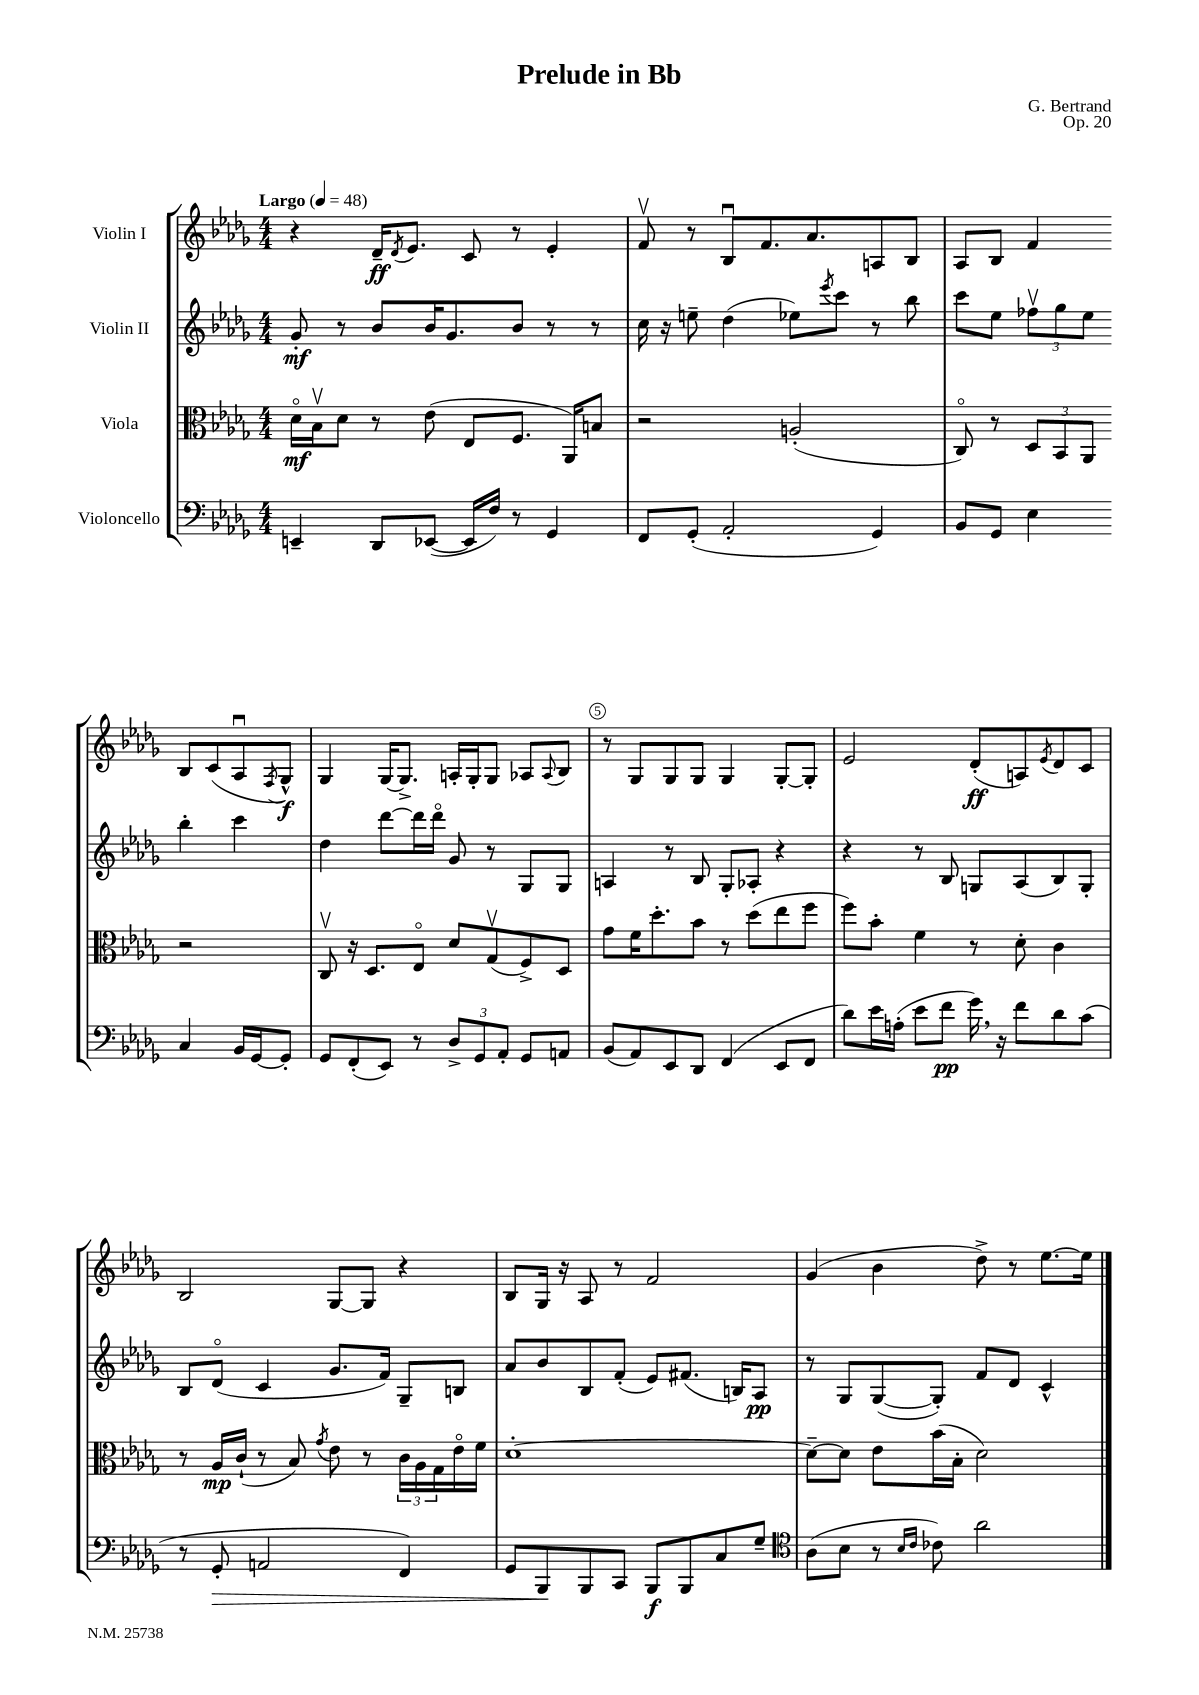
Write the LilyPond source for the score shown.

\header { title = "Prelude in Bb" composer = "G. Bertrand" opus = "Op. 20" }
<<
\new StaffGroup <<
\new Staff = "s0" \with { instrumentName = "Violin I" } {
    \clef treble \key des \major \numericTimeSignature \time 4/4 \tempo "Largo" 4 = 48
    r4 des'16--\ff \acciaccatura { des'8 } ees'8. c'8 r8 ees'4-. |
    f'8\upbow r8 bes8\downbow f'8. aes'8. a8 bes8 |
    aes8 bes8 f'4 bes8 c'8( aes8\downbow \acciaccatura { f8 } ges8-^\f) |
    ges4 ges16~ ges8.-> a16-. ges16-. ges8 aes8 \appoggiatura { aes8 } bes8 |
    r8 ges8 ges8 ges8 ges4 ges8~-. ges8-. |
    ees'2 des'8-.\ff( a8) \acciaccatura { ees'8 } des'8 c'8 |
    bes2 ges8~ ges8 r4 |
    bes8 ges16 r16 aes8 r8 f'2 |
    ges'4( bes'4 des''8->) r8 ees''8.~ ees''16 \bar "|." |
}
\new Staff = "s1" \with { instrumentName = "Violin II" } {
    \clef treble \key des \major \numericTimeSignature \time 4/4
    ges'8-.\mf r8 bes'8 bes'16 ges'8. bes'8 r8 r8 |
    c''16 r16 e''8-- des''4( ees''8) \acciaccatura { ees'''8 } c'''8 r8 bes''8 |
    c'''8 ees''8 \tuplet 3/2 { fes''8\upbow ges''8 ees''8 } bes''4-. c'''4 |
    des''4 des'''8~ des'''16 des'''16\flageolet ges'8 r8 ges8 ges8 |
    a4 r8 bes8 ges8-. aes8-. r4 |
    r4 r8 bes8 g8 aes8( bes8) g8-. |
    bes8 des'8\flageolet( c'4 ges'8. f'16) ges8-- b8 |
    aes'8 bes'8 bes8 f'8-.( ees'8) fis'8.( b16) aes8\pp |
    r8 ges8 ges8~( ges8-.) f'8 des'8 c'4-^ \bar "|." |
}
\new Staff = "s2" \with { instrumentName = "Viola" } {
    \clef alto \key des \major \numericTimeSignature \time 4/4
    des'16\flageolet\mf bes16\upbow des'8 r8 ees'8( ees8 f8. aes,16) b8 |
    r2 a2-.( |
    c8\flageolet) r8 \tuplet 3/2 { des8 bes,8 aes,8 } r2 |
    c8\upbow r16 des8. ees8\flageolet des'8 ges8\upbow( f8->) des8 |
    ges'8 f'16 des''8.-. bes'8 r8 des''8( ees''8 f''8 |
    f''8) bes'8-. f'4 r8 des'8-. c'4 |
    r8 aes16\mp c'16-!( r8 bes8) \acciaccatura { ges'8 } ees'8 r8 \tuplet 3/2 { c'16 aes16 ges16 } ees'16\flageolet f'16 |
    des'1~-. |
    des'8~-- des'8 ees'8 bes'16( bes16-. des'2) \bar "|." |
}
\new Staff = "s3" \with { instrumentName = "Violoncello" } {
    \clef bass \key des \major \numericTimeSignature \time 4/4
    e,4-- des,8 ees,8~( ees,16 f16) r8 ges,4 |
    f,8 ges,8-.( aes,2-. ges,4) |
    bes,8 ges,8 ees4 c4 bes,16 ges,16~ ges,8-. |
    ges,8 f,8-.( ees,8) r8 \tuplet 3/2 { des8-> ges,8 aes,8-. } ges,8 a,8 |
    bes,8( aes,8) ees,8 des,8 f,4( ees,8 f,8 |
    des'8) ees'16 a16-.( ees'8 f'8\pp ges'16) \breathe r16 f'8 des'8 c'8( |
    r8 ges,8-.\> a,2 f,4) |
    ges,8 bes,,8\! bes,,8 c,8 bes,,8\f bes,,8 c8 ges8-- |
    \clef tenor aes8( bes8 r8 \grace { bes16 c'16 } ces'8) aes'2 \bar "|." |
}
>>
>>
\layout { \context { \Score \override BarNumber.break-visibility = ##(#f #t #t) barNumberVisibility = #(every-nth-bar-number-visible 5) \override BarNumber.stencil = #(make-stencil-circler 0.1 0.3 ly:text-interface::print) } }
